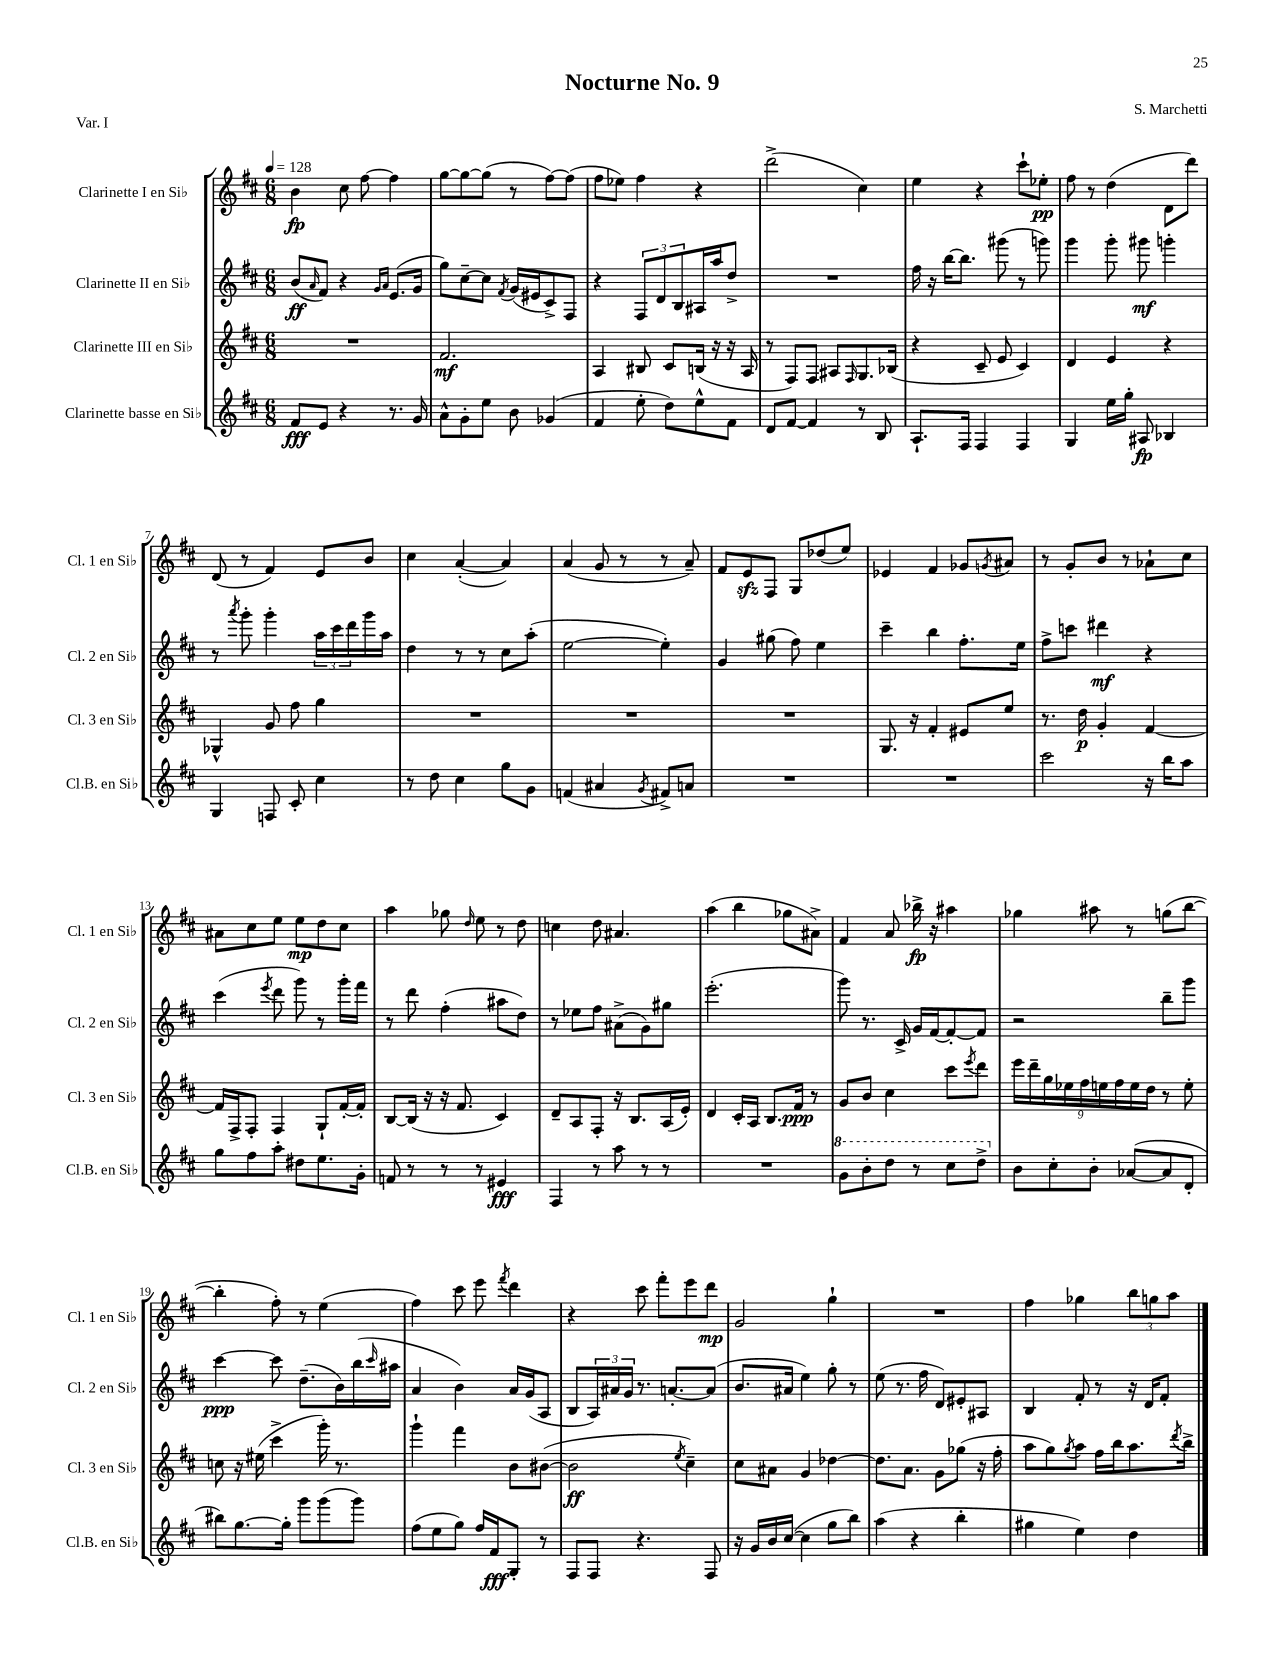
\header { title = "Nocturne No. 9" composer = "S. Marchetti" piece = "Var. I" }
<<
\new StaffGroup <<
\new Staff = "s0" \with { instrumentName = "Clarinette I en Sib" shortInstrumentName = "Cl. 1 en Sib" } {
    \clef treble \key d \major \numericTimeSignature \time 6/8 \tempo 4 = 128
    b'4\fp cis''8 fis''8~ fis''4 |
    g''8~ g''8~ g''8( r8 fis''8~) fis''8( |
    fis''8 ees''8) fis''4 r4 |
    d'''2->( cis''4) |
    e''4 r4 cis'''8-! ees''8-.\pp |
    fis''8 r8 d''4( d'8 d'''8) |
    d'8( r8 fis'4) e'8 b'8 |
    cis''4 a'4~-.( a'4) |
    a'4( g'8 r8 r8 a'8--) |
    fis'8 e'8\sfz fis8 g8 des''8( e''8) |
    ees'4 fis'4 ges'8 \acciaccatura { g'8 } ais'8 |
    r8 g'8-. b'8 r8 aes'8-! cis''8 |
    ais'8 cis''8 e''8 e''8\mp d''8 cis''8 |
    a''4 ges''8 \grace { d''16 } e''8 r8 d''8 |
    c''4 d''8 ais'4. |
    a''4( b''4 ges''8 ais'8->) |
    fis'4 a'8 bes''16->\fp r16 ais''4 |
    ges''4 ais''8 r8 g''8( b''8~ |
    b''4-. fis''8-.) r8 e''4( |
    fis''4) cis'''8 e'''8 \acciaccatura { fis'''8 } d'''4 |
    r4 cis'''8 fis'''8-. e'''8 d'''8\mp |
    g'2 g''4-! |
    R2. |
    fis''4 ges''4 \tuplet 3/2 { b''8 g''8 a''8 } \bar "|." |
}
\new Staff = "s1" \with { instrumentName = "Clarinette II en Sib" shortInstrumentName = "Cl. 2 en Sib" } {
    \clef treble \key d \major \numericTimeSignature \time 6/8
    b'8\ff( \grace { a'16 } fis'8) r4 \grace { g'16 a'16 } e'8.( g'16 |
    g''8) cis''8~-- cis''8 \acciaccatura { fis'8 } g'16( eis'16 cis'8->) fis8 |
    r4 \tuplet 3/2 { fis8 d'8 b8 } ais16 a''16 d''8-> |
    R2. |
    fis''16 r16 b''16~ b''8. gis'''8( r8 g'''8) |
    g'''4 g'''8-. gis'''8\mf g'''4-. |
    r8 \acciaccatura { a'''8 } g'''8-. g'''4-. \tuplet 3/2 { a''16 cis'''16 d'''16 } g'''16 a''16 |
    d''4 r8 r8 cis''8 a''8-.( |
    e''2~ e''4-.) |
    g'4 gis''8( fis''8) e''4 |
    cis'''4-- b''4 fis''8.-. e''16 |
    fis''8-> c'''8 dis'''4\mf r4 |
    cis'''4( \acciaccatura { e'''8 } d'''8 g'''8) r8 g'''16-. fis'''16 |
    r8 d'''8 fis''4-.( ais''8 d''8) |
    r8 ees''8 fis''8 ais'8->( g'8) gis''8 |
    e'''2.-.( |
    g'''8) r8. cis'16-> g'16 fis'16~ fis'8~-. fis'8 |
    r2 b''8-- g'''8 |
    cis'''4~\ppp cis'''8 d''8.--( b'16) b''16( \grace { cis'''16 } ais''16 |
    a'4 b'4) a'16 g'16( a8 |
    b8 \tuplet 3/2 { a16) ais'16 g'16 } r8. a'8.~-. a'8( |
    b'8. ais'16 e''4) g''8-. r8 |
    e''8( r8. fis''16 d'8) eis'8-. ais8 |
    b4 fis'8-. r8 r16 d'16 fis'8-. \bar "|." |
}
\new Staff = "s2" \with { instrumentName = "Clarinette III en Sib" shortInstrumentName = "Cl. 3 en Sib" } {
    \clef treble \key d \major \numericTimeSignature \time 6/8
    R2. |
    fis'2.\mf |
    a4 bis8 cis'8 b16( r16 r16 a16 |
    r8 fis8) fis8 ais8 \grace { fis16 } g8. bes16( |
    r4 cis'8-- e'8 cis'4) |
    d'4 e'4 r4 |
    ges4-^ g'8 fis''8 g''4 |
    R2. |
    R2. |
    R2. |
    g8. r16 fis'4-. eis'8 e''8 |
    r8. d''16\p g'4-. fis'4~ |
    fis'16 fis16-> fis8-. fis4 g8-! fis'16~-. fis'16-. |
    b8~ b16( r16 r16 fis'8. cis'4) |
    d'8-- a8 fis8-. r16 b8. a16( e'16-.) |
    d'4 cis'16-. a16 b8. fis'16\ppp r8 |
    g'8 b'8 cis''4 cis'''8 \acciaccatura { e'''8 } d'''8 |
    \tuplet 9/8 { e'''16 d'''16-- g''16 ees''16 fis''16 e''16 fis''16 e''16 d''16 } r8 e''8-. |
    c''8 r16 eis''16( cis'''4-> g'''16-.) r8. |
    g'''4-! fis'''4 b'8 bis'8~( |
    bis'2\ff \acciaccatura { e''8 } cis''4--) |
    cis''8 ais'8 g'4 des''4~ |
    des''8. a'8. g'8 ges''8( r16 fis''16-. |
    a''8 g''8) \acciaccatura { g''8 } a''8 fis''16 b''16 a''8. \acciaccatura { d'''8 } b''16-> \bar "|." |
}
\new Staff = "s3" \with { instrumentName = "Clarinette basse en Sib" shortInstrumentName = "Cl.B. en Sib" } {
    \clef treble \key d \major \numericTimeSignature \time 6/8
    fis'8\fff e'8 r4 r8. g'16 |
    a'8-^ g'8-. e''8 b'8 ges'4( |
    fis'4 e''8-. d''8) e''8-^ fis'8 |
    d'8 fis'8~ fis'4 r8 b8 |
    a8.-! fis16 fis4 fis4 |
    g4 e''16 g''16-. ais8\fp bes4 |
    g4 f8 cis'8-. cis''4 |
    r8 d''8 cis''4 g''8 g'8 |
    f'4( ais'4 \acciaccatura { g'8 } fis'8->) a'8 |
    R2. |
    R2. |
    cis'''2 r16 b''16 a''8 |
    g''8 fis''8 a''8-. dis''8 e''8. g'16-. |
    f'8 r8 r8 r8 eis'4\fff |
    fis4 r8 a''8 r8 r8 |
    R2. |
    \ottava #1 g''8 b''8-. d'''8 r8 cis'''8 d'''8-> \ottava #0 |
    b'8 cis''8-. b'8-. aes'8~( aes'8 d'8-. |
    bis''8) g''8.~ g''16-. g'''8 g'''8( g'''8) |
    fis''8( e''8 g''8) fis''16 fis'16\fff g8-. r8 |
    fis8 fis8 r4. fis8 |
    r16 g'16 b'16 cis''16~( cis''4 g''8 b''8) |
    a''4( r4 b''4-. |
    gis''4 e''4) d''4 \bar "|." |
}
>>
>>
